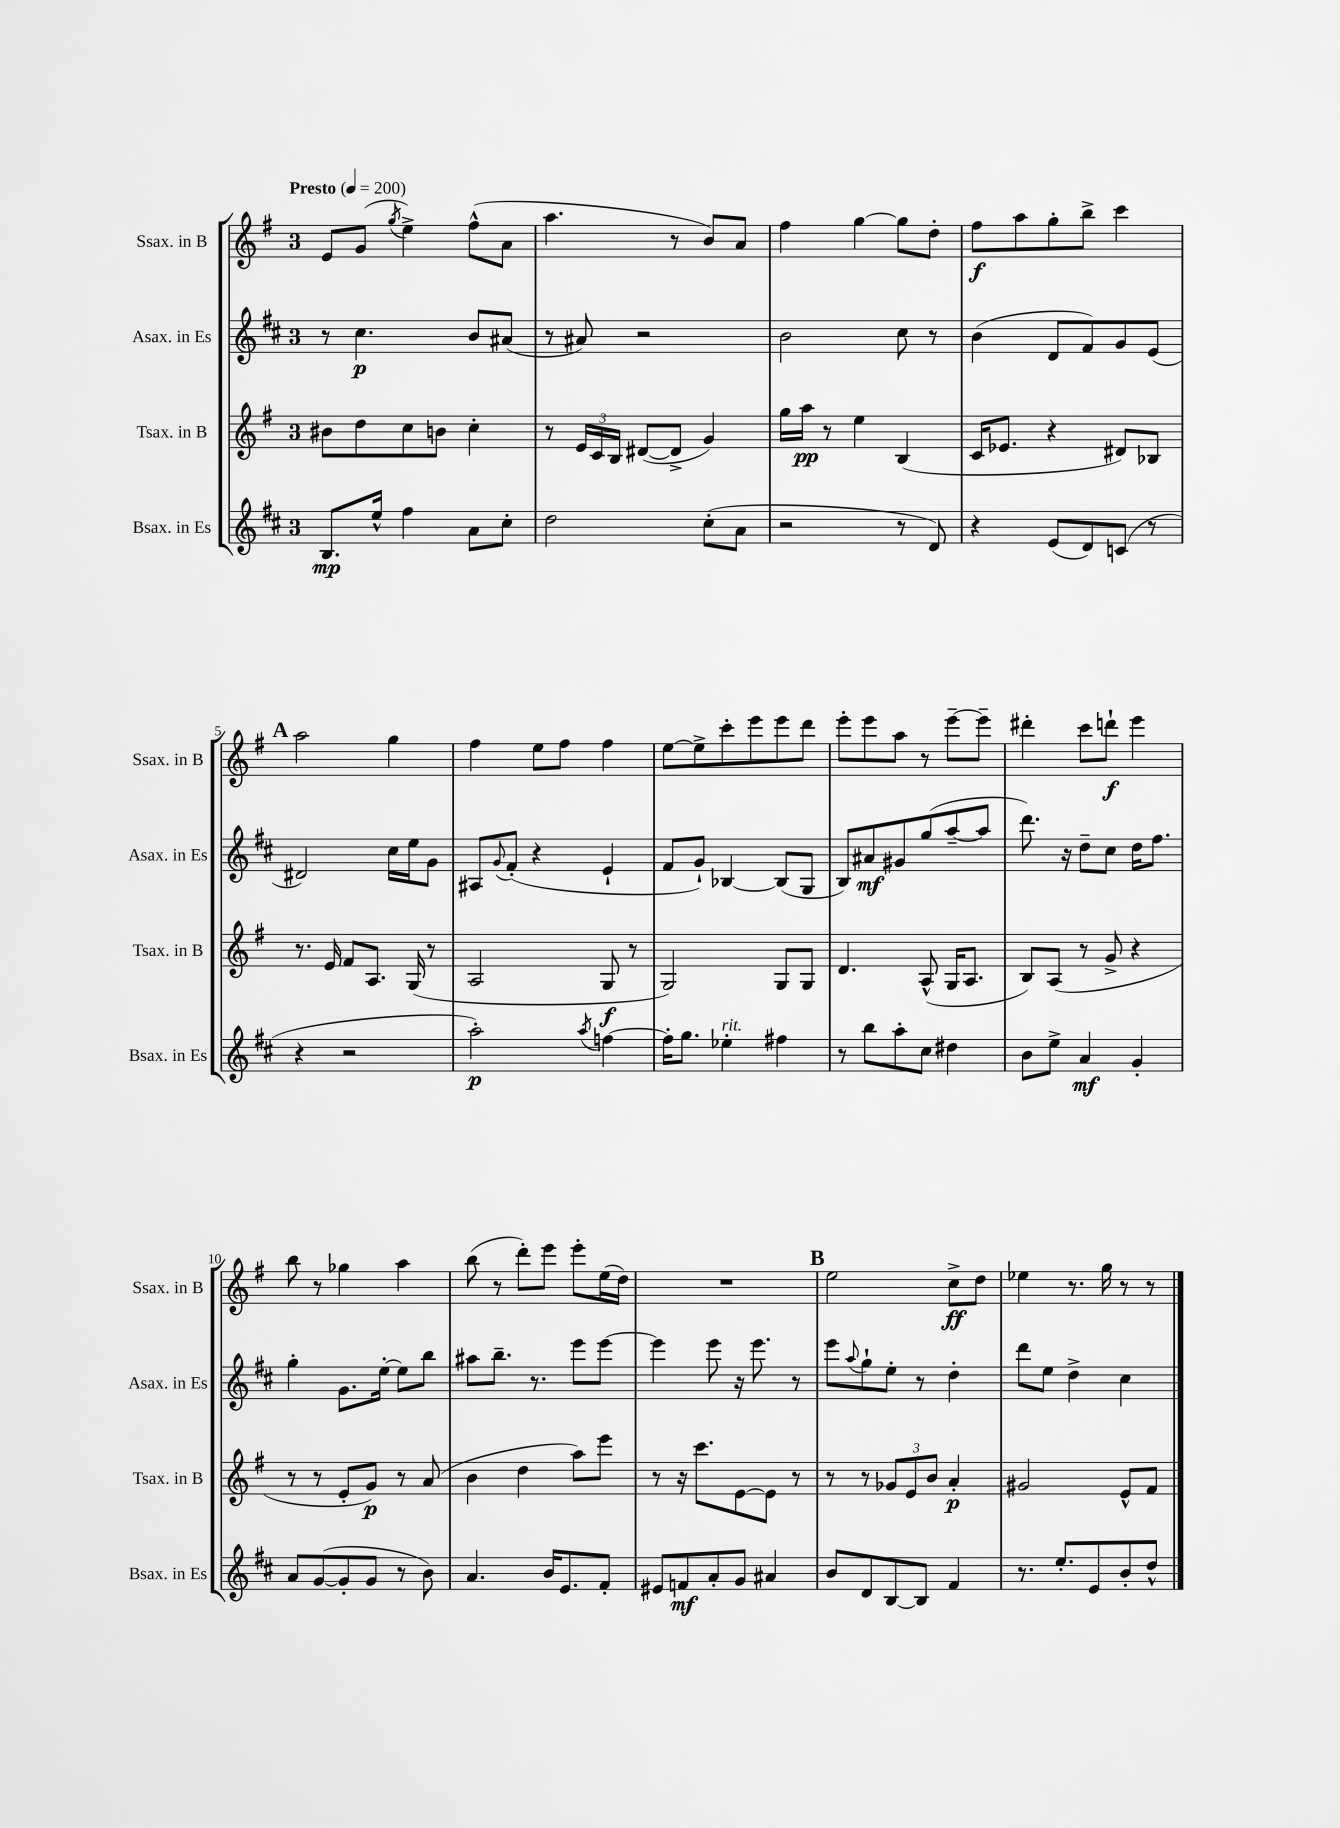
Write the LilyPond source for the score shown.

<<
\new StaffGroup <<
\new Staff = "s0" \with { instrumentName = "Ssax. in B" shortInstrumentName = "Ssax. in B" } {
    \clef treble \key g \major \once \override Staff.TimeSignature.style = #'single-digit \time 3/4 \tempo "Presto" 4 = 200
    e'8 g'8( \acciaccatura { g''8 } e''4->) fis''8-^( a'8 |
    a''4. r8 b'8) a'8 |
    fis''4 g''4~ g''8 d''8-. |
    fis''8\f a''8 g''8-. b''8-> c'''4 |
    \mark \markup { \bold "A" } a''2 g''4 |
    fis''4 e''8 fis''8 fis''4 |
    e''8~ e''8-> c'''8-. e'''8 e'''8 d'''8 |
    e'''8-. e'''8 a''8 r8 e'''8~-- e'''8-- |
    dis'''4-. c'''8 d'''8-!\f e'''4 |
    b''8 r8 ges''4 a''4 |
    b''8( r8 d'''8-.) e'''8 e'''8-. e''16( d''16) |
    R2. |
    \mark \markup { \bold "B" } e''2 c''8->\ff d''8 |
    ees''4 r8. g''16 r8 r8 \bar "|." |
}
\new Staff = "s1" \with { instrumentName = "Asax. in Es" shortInstrumentName = "Asax. in Es" } {
    \clef treble \key d \major \once \override Staff.TimeSignature.style = #'single-digit \time 3/4
    r8 cis''4.\p b'8 ais'8( |
    r8 ais'8) r2 |
    b'2 cis''8 r8 |
    b'4( d'8 fis'8) g'8 e'8( |
    \mark \markup { \bold "A" } dis'2) cis''16 e''16 g'8 |
    ais8 \appoggiatura { g'8 } fis'8-.( r4 e'4-! |
    fis'8 g'8-!) bes4~ bes8( g8 |
    b8) ais'8\mf gis'8 g''8( a''8~-- a''8 |
    d'''8.) r16 d''8-- cis''8 d''16 fis''8. |
    g''4-. g'8. e''16~-. e''8 b''8 |
    ais''8 b''8.-- r8. e'''8 e'''8~ |
    e'''4 e'''8 r16 e'''8. r8 |
    \mark \markup { \bold "B" } e'''8 \appoggiatura { a''8 } g''8-! e''8-. r8 d''4-. |
    d'''8 e''8 d''4-> cis''4 \bar "|." |
}
\new Staff = "s2" \with { instrumentName = "Tsax. in B" shortInstrumentName = "Tsax. in B" } {
    \clef treble \key g \major \once \override Staff.TimeSignature.style = #'single-digit \time 3/4
    bis'8 d''8 c''8 b'8 c''4-. |
    r8 \tuplet 3/2 { e'16 c'16 b16 } dis'8~( dis'8-> g'4) |
    g''16 a''16\pp r8 e''4 b4( |
    c'16 ees'8. r4 dis'8) bes8 |
    \mark \markup { \bold "A" } r8. e'16 fis'8 a8. g16( r8 |
    a2 g8\f r8 |
    g2) g8 g8 |
    d'4. a8-^( g16 a8. |
    b8) a8( r8 g'8-> r4 |
    r8 r8 e'8-. g'8\p) r8 a'8( |
    b'4 d''4 a''8) e'''8 |
    r8 r16 c'''8. e'8~ e'8 r8 |
    \mark \markup { \bold "B" } r8 r8 \tuplet 3/2 { ges'8 e'8 b'8 } a'4-.\p |
    gis'2 e'8-^ fis'8 \bar "|." |
}
\new Staff = "s3" \with { instrumentName = "Bsax. in Es" shortInstrumentName = "Bsax. in Es" } {
    \clef treble \key d \major \once \override Staff.TimeSignature.style = #'single-digit \time 3/4
    b8.\mp e''16-^ fis''4 a'8 cis''8-. |
    d''2 cis''8-.( a'8 |
    r2 r8 d'8) |
    r4 e'8( d'8) c'8( r8 |
    \mark \markup { \bold "A" } r4 r2 |
    a''2-.\p) \acciaccatura { a''8 } f''4~ |
    f''16-. g''8. ees''4-.^\markup { \italic "rit." } fis''4 |
    r8 b''8 a''8-. cis''8 dis''4 |
    b'8 e''8-> a'4\mf g'4-. |
    a'8 g'8~( g'8-. g'8 r8 b'8) |
    a'4. b'16 e'8. fis'8-. |
    eis'8 f'8\mf a'8-. g'8 ais'4 |
    \mark \markup { \bold "B" } b'8 d'8 b8~ b8 fis'4 |
    r8. e''8.-. e'8 b'8-. d''8-^ \bar "|." |
}
>>
>>
